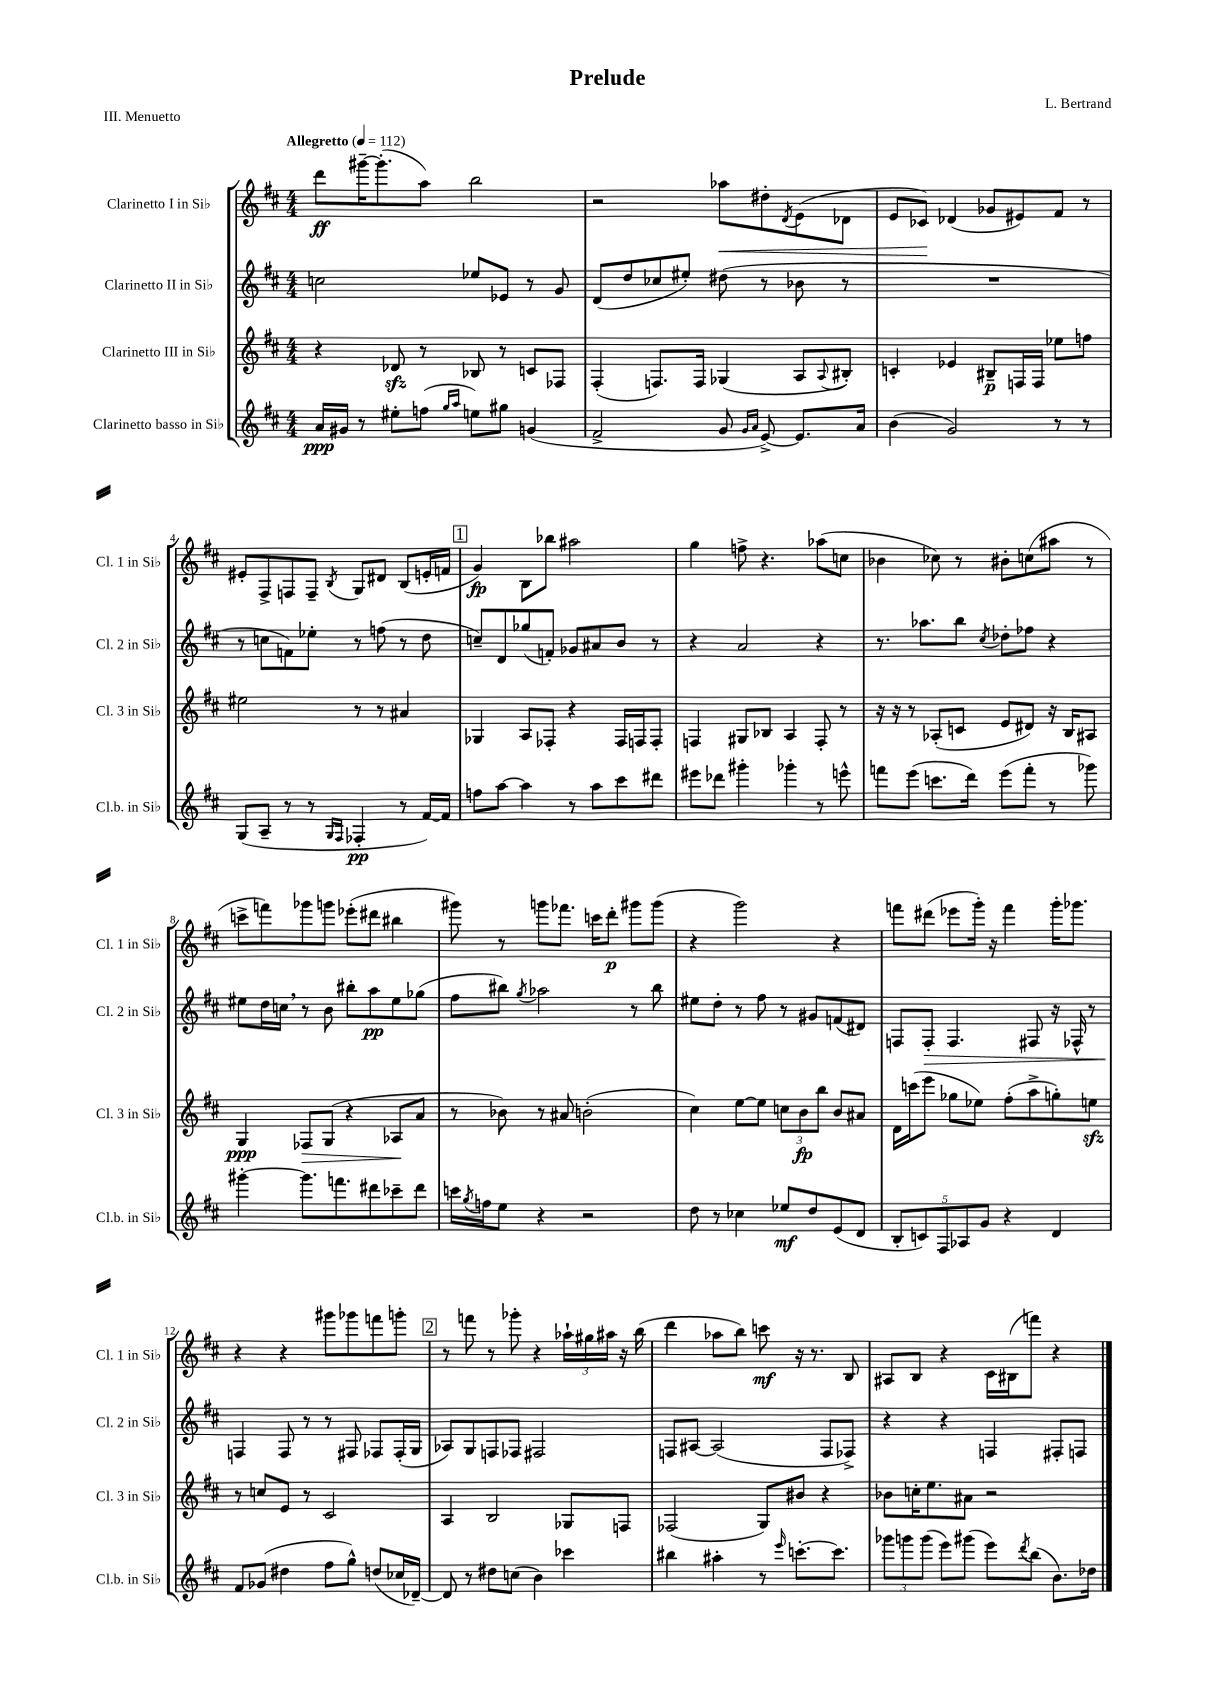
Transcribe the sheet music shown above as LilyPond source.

\header { title = "Prelude" composer = "L. Bertrand" piece = "III. Menuetto" }
<<
\new StaffGroup <<
\new Staff = "s0" \with { instrumentName = "Clarinetto I in Sib" shortInstrumentName = "Cl. 1 in Sib" } {
    \clef treble \key d \major \numericTimeSignature \time 4/4 \tempo "Allegretto" 4 = 112
    d'''8\ff gis'''16~-- gis'''8.-.( a''8) b''2 |
    r2 aes''8\< dis''8-. \acciaccatura { d'8 } e'8( des'8 |
    e'8 ces'8\!) des'4( ges'8 eis'8) fis'8 r8 |
    eis'8-. fis8-> f8 f8-- \acciaccatura { b8 } g8 dis'8 b8( e'16-. f'16 |
    \mark \markup { \box "1" } g'4\fp) b8 bes''8 ais''2 |
    g''4 f''8-> r4. aes''8( c''8 |
    bes'4 ces''8) r8 bis'8-. c''8( ais''8 r8 |
    c'''8-> f'''8) ges'''8 g'''8 ees'''8-.( dis'''8 bis''4 |
    gis'''8) r8 g'''8 fes'''8. c'''16 d'''8-.\p gis'''8 gis'''8( |
    r4 g'''2) r4 |
    f'''8 dis'''8( ees'''8 g'''16-.) r16 f'''4 g'''16-. ges'''8. |
    r4 r4 gis'''8 ges'''8 f'''8 g'''8-. |
    \mark \markup { \box "2" } r8 f'''8 r8 ges'''8-. r4 \tuplet 3/2 { aes''16-! gis''16 ais''16 } r16 b''16( |
    d'''4 aes''8 b''8) c'''8\mf r16 r8. b8 |
    ais8 b8 r4 cis'16 bis16( f'''8) r4 \bar "|." |
}
\new Staff = "s1" \with { instrumentName = "Clarinetto II in Sib" shortInstrumentName = "Cl. 2 in Sib" } {
    \clef treble \key d \major \numericTimeSignature \time 4/4
    c''2 ees''8 ees'8 r8 g'8 |
    d'8( d''8 ces''8 eis''8-.) dis''8( r8 bes'8 r8 |
    R1 |
    r8 c''8 f'8) ees''8-. r8 f''8( r8 d''8 |
    \mark \markup { \box "1" } c''8--) d'8 ges''8( f'8-.) ges'8 ais'8 b'8 r8 |
    r4 a'2 r4 |
    r8. aes''8. b''8 \acciaccatura { cis''8 } des''8-. fes''8 r4 |
    eis''8 d''16 c''16 \breathe r8 b'8 bis''8-. a''8\pp eis''8 ges''8( |
    fis''8 bis''8) \acciaccatura { g''8 } aes''2 r8 bis''8 |
    eis''8 d''8-. r8 fis''8 r8 gis'8 f'8( dis'8) |
    f8 f8-.\> f4. fis8 r16 fes16-^ r8 |
    f4\! f8 r8 r8 fis8 fes8 fes16-.( g16 |
    \mark \markup { \box "2" } aes8) g8 f8 fes8 fis2 |
    f8 ais8~ ais2( f8 fes8->) |
    r4 r4 f4 fis8-. f8 \bar "|." |
}
\new Staff = "s2" \with { instrumentName = "Clarinetto III in Sib" shortInstrumentName = "Cl. 3 in Sib" } {
    \clef treble \key d \major \numericTimeSignature \time 4/4
    r4 des'8\sfz r8 bes8 r8 c'8 fes8 |
    fis4-.( f8.) f16 ges4( a8 \appoggiatura { a8 } bis8-.) |
    c'4-. ees'4 bis8--\p f16 f16 ees''8 f''8 |
    eis''2 r8 r8 ais'4 |
    \mark \markup { \box "1" } ges4 a8 fes8-. r4 fes16 f16 f8-. |
    f4 gis8 bes8 a4 f8-. r8 |
    r16 r16 r8 aes8-.( c'8 e'8 dis'8) r16 b16 ais8 |
    g4\ppp fes8\> g8( r4 aes8\! a'8 |
    r8 bes'8) r8 ais'8 b'2-.( |
    cis''4) e''8~ e''8 \tuplet 3/2 { c''8 b'8\fp b''8 } b'8 ais'8 |
    d'16 c'''16( e'''8 ges''8 ees''8) fis''8-.( a''8-> g''8-.) e''8\sfz |
    r8 c''8 e'8 r8 cis'2 |
    \mark \markup { \box "2" } a4 b2 ges8 f8 |
    fes2( g8) bis'8 r4 |
    bes'8 c''16-. e''8. ais'8 r2 \bar "|." |
}
\new Staff = "s3" \with { instrumentName = "Clarinetto basso in Sib" shortInstrumentName = "Cl.b. in Sib" } {
    \clef treble \key d \major \numericTimeSignature \time 4/4
    a'16\ppp gis'16 r8 eis''8-. f''8( \grace { g''16 a''16 } e''8) gis''8 g'4( |
    fis'2-> g'8 \grace { g'16 a'16 } e'8~->) e'8. a'16 |
    b'4( g'2) r8 r8 |
    g8( a8-- r8 r8 \grace { g16 fis16 } fes4-.\pp r8 fis'16~) fis'16 |
    \mark \markup { \box "1" } f''8 a''8~ a''4 r8 a''8 cis'''8 dis'''8 |
    eis'''8 des'''8 gis'''4-. ges'''4-. r8 e'''8-^ |
    f'''8 e'''8( c'''8. d'''16) e'''8( f'''8-. r8 ges'''8) |
    gis'''4~-. gis'''8. f'''8. dis'''8 ces'''8-- dis'''8 |
    c'''16 \acciaccatura { g''8 } f''16 e''8 r4 r2 |
    d''8 r8 ces''4 ees''8\mf d''8 e'8( d'8 |
    \tuplet 5/4 { b8-. c'8) fis8 aes8 g'8 } r4 d'4 |
    fis'8 ges'8( dis''4 fis''8 g''8-^) d''8( ces''16 des'16~--) |
    \mark \markup { \box "2" } des'8 r8 dis''8 c''8( b'4) ces'''4 |
    bis''4 ais''4-. r8 \grace { e'''16 } c'''8.~-. c'''8. |
    \tuplet 3/2 { ges'''8 g'''8 g'''8( } e'''8) gis'''8( e'''8) \acciaccatura { d'''8 } b''8( b'8.) des''16 \bar "|." |
}
>>
>>
